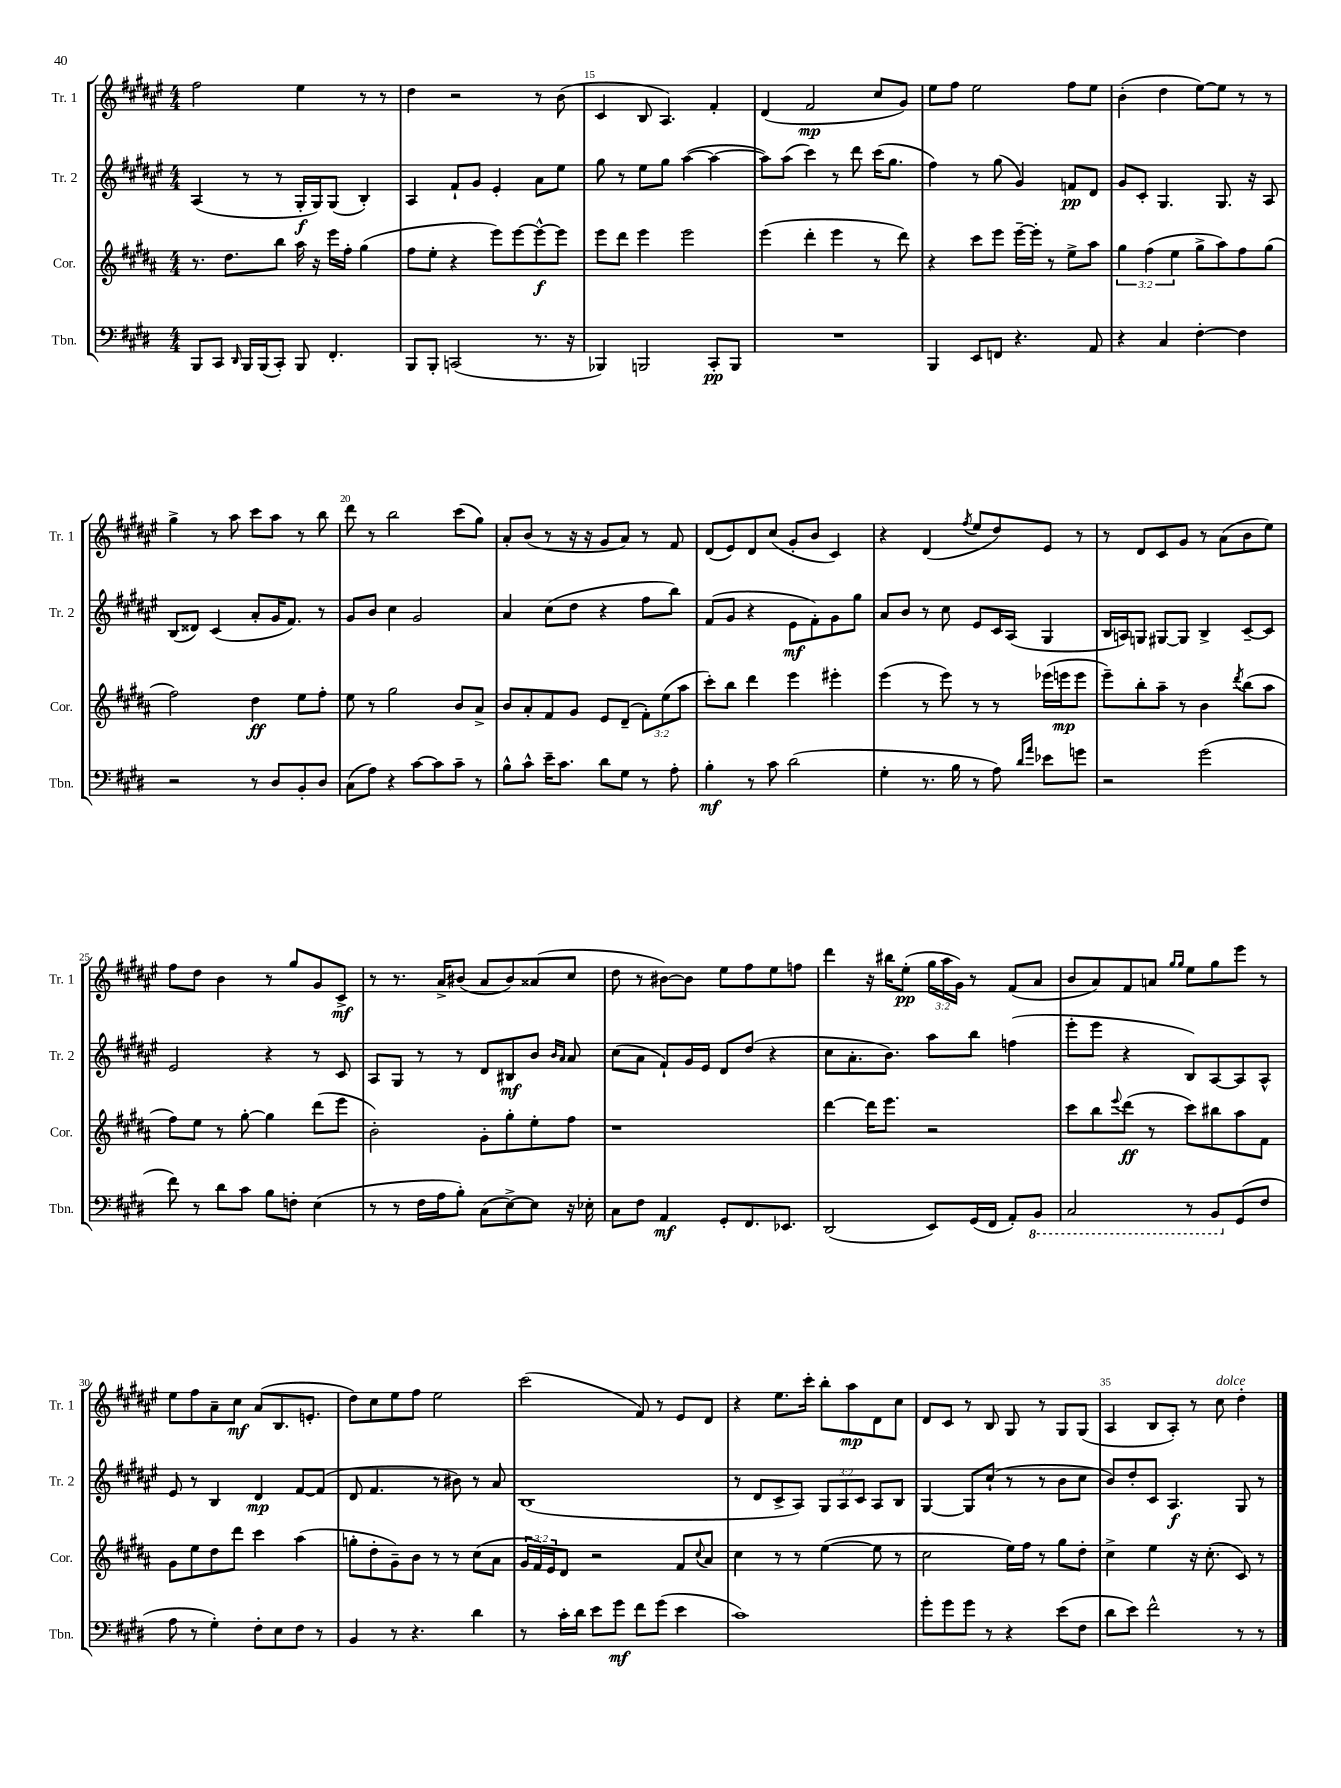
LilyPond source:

<<
\new StaffGroup <<
\new Staff = "s0" \with { instrumentName = "Tr. 1" shortInstrumentName = "Tr. 1" } {
    \clef treble \key fis \major \numericTimeSignature \time 4/4 \override Staff.TupletNumber.text = #tuplet-number::calc-fraction-text
    fis''2 eis''4 r8 r8 |
    dis''4 r2 r8 b'8( |
    cis'4 b8 ais4.) fis'4-. |
    dis'4( fis'2\mp cis''8 gis'8) |
    eis''8 fis''8 eis''2 fis''8 eis''8 |
    b'4-.( dis''4 eis''8~) eis''8 r8 r8 |
    gis''4-> r8 ais''8 cis'''8 ais''8 r8 b''8 |
    dis'''8 r8 b''2 cis'''8( gis''8) |
    ais'8-. b'8( r8 r16 r16 gis'8 ais'8) r8 fis'8 |
    dis'8( eis'8) dis'8 cis''8( gis'8-. b'8 cis'4) |
    r4 dis'4( \acciaccatura { fis''8 } eis''8 dis''8) eis'8 r8 |
    r8 dis'8 cis'8 gis'8 r8 ais'8( b'8 eis''8) |
    fis''8 dis''8 b'4 r8 gis''8 gis'8 cis'8->\mf |
    r8 r8. ais'16-> bis'8( ais'8 bis'8) aisis'8( cis''8 |
    dis''8 r8 bis'8~) bis'8 eis''8 fis''8 eis''8 f''8 |
    dis'''4 r16 bis''16 eis''8-.\pp( \tuplet 3/2 { gis''16 ais''16 gis'16) } r8 fis'8( ais'8 |
    b'8 ais'8) fis'8 a'8 \grace { gis''16 gis''16 } eis''8 gis''8 eis'''8 r8 |
    eis''8 fis''8 ais'8-- cis''8\mf ais'8( b8. e'8.-. |
    dis''8) cis''8 eis''8 fis''8 eis''2 |
    cis'''2( fis'8) r8 eis'8 dis'8 |
    r4 eis''8. cis'''16-. b''8-. ais''8\mp dis'8 cis''8 |
    dis'8 cis'8 r8 b8 gis8 r8 gis8 gis8( |
    ais4 b8 ais8-.) r8 cis''8^\markup { \italic "dolce" } dis''4-. \bar "|." |
}
\new Staff = "s1" \with { instrumentName = "Tr. 2" shortInstrumentName = "Tr. 2" } {
    \clef treble \key fis \major \numericTimeSignature \time 4/4 \override Staff.TupletNumber.text = #tuplet-number::calc-fraction-text
    ais4( r8 r8 gis16-.\f gis16) gis8( b4-.) |
    ais4 fis'8-! gis'8 eis'4-. ais'8 eis''8 |
    gis''8 r8 eis''8 gis''8 ais''4~( ais''4~ |
    ais''8) ais''8( cis'''4) r8 dis'''8 cis'''16( gis''8. |
    fis''4) r8 gis''8( gis'4) f'8\pp dis'8 |
    gis'8 cis'8-. gis4. gis8. r16 ais8 |
    b8( disis'8) cis'4( ais'8-. gis'16 fis'8.) r8 |
    gis'8 b'8 cis''4 gis'2 |
    ais'4 cis''8( dis''8 r4 fis''8 b''8) |
    fis'8( gis'8 r4 eis'8\mf fis'8-.) gis'8 gis''8 |
    ais'8 b'8 r8 cis''8 eis'8 cis'16 ais16( gis4 |
    b16 a16) g8 gis8~ gis8 b4-> cis'8~-- cis'8 |
    eis'2 r4 r8 cis'8 |
    ais8 gis8 r8 r8 dis'8 bis8\mf b'8 \grace { b'16 ais'16 } ais'8 |
    cis''8( ais'8 fis'8-!) gis'16 eis'16 dis'8 dis''8( r4 |
    cis''8 ais'8.-. b'8.) ais''8 b''8 f''4( |
    eis'''8-. eis'''8 r4 b8) ais8~ ais8 ais8-^ |
    eis'8 r8 b4 dis'4\mp fis'8~ fis'8( |
    dis'8 fis'4. r8 bis'8) r8 ais'8 |
    b1( |
    r8 dis'8 cis'8-> ais8) \tuplet 3/2 { gis8 ais8 cis'8 } ais8 b8 |
    gis4~ gis8 cis''8-!( r8 r8 b'8 cis''8 |
    b'8) dis''8-. cis'8 ais4.\f gis8 r8 \bar "|." |
}
\new Staff = "s2" \with { instrumentName = "Cor." shortInstrumentName = "Cor." } {
    \clef treble \key b \major \numericTimeSignature \time 4/4 \override Staff.TupletNumber.text = #tuplet-number::calc-fraction-text
    r8. dis''8. b''8 ais''16 r16 e'''16 fis''16-. gis''4( |
    fis''8 e''8-. r4 e'''8) e'''8~ e'''8~-^\f e'''8 |
    e'''8 dis'''8 e'''4 e'''2 |
    e'''4( dis'''4-. e'''4 r8 dis'''8) |
    r4 cis'''8 e'''8 e'''16~-- e'''16-. r8 e''8-> ais''8 |
    \tuplet 3/2 { gis''4 fis''4( e''4 } gis''8-> ais''8) fis''8 gis''8( |
    fis''2) dis''4\ff e''8 fis''8-. |
    e''8 r8 gis''2 b'8 ais'8-> |
    b'8 ais'8-. fis'8 gis'8 e'8 dis'8--( \tuplet 3/2 { fis'8-.) e''8( ais''8 } |
    cis'''8-.) b''8 dis'''4 e'''4 eis'''4-. |
    e'''4( r8 e'''8) r8 r8 ees'''16( e'''16\mp e'''8 |
    e'''8--) b''8-. ais''8-- r8 b'4 \acciaccatura { dis'''8 } b''8( ais''8 |
    fis''8) e''8 r8 gis''8~-. gis''4 dis'''8( e'''8 |
    b'2-.) gis'8-. gis''8-. e''8-. fis''8 |
    r1 |
    dis'''4~ dis'''16 e'''8. r2 |
    cis'''8 b''8 \appoggiatura { e'''8 } dis'''8\ff( r8 cis'''8) bis''8 ais''8 fis'8 |
    gis'8 e''8 dis''8 dis'''8 cis'''4 ais''4( |
    g''8-. dis''8-. gis'8--) b'8 r8 r8 cis''8( ais'8 |
    \tuplet 3/2 { gis'16 fis'16) e'16 } dis'8 r2 fis'8 \appoggiatura { cis''8 } ais'8 |
    cis''4 r8 r8 e''4~( e''8 r8 |
    cis''2 e''16) fis''16 r8 gis''8 dis''8-. |
    cis''4-> e''4 r16 cis''8.-.( cis'8) r8 \bar "|." |
}
\new Staff = "s3" \with { instrumentName = "Tbn." shortInstrumentName = "Tbn." } {
    \clef bass \key e \major \numericTimeSignature \time 4/4
    b,,8 cis,8 \grace { dis,16 } b,,16 b,,16( cis,8-.) b,,8 fis,4.-. |
    b,,8 b,,8-. c,2( r8. r16 |
    bes,,4) b,,2 cis,8-.\pp b,,8 |
    R1 |
    b,,4 e,8 f,8 r4. a,8 |
    r4 cis4 fis4~-. fis4 |
    r2 r8 dis8 b,8-. dis8 |
    cis8( a8) r4 cis'8~ cis'8 cis'8-- r8 |
    b8-^ cis'8-^ e'16-- cis'8. dis'8 gis8 r8 a8-. |
    b4-.\mf r8 cis'8 dis'2( |
    gis4-. r8. b16 r8 a8) \grace { dis'16 a'16 } ees'8 g'8 |
    r2 gis'2( |
    fis'8) r8 dis'8 cis'8 b8 f8-. e4( |
    r8 r8 fis16 a16 b8-.) cis8( e8~->) e8 r16 ees16-. |
    cis8 fis8 a,4\mf gis,8-. fis,8. ees,8. |
    dis,2( e,8) gis,16( fis,16 a,8-.) \ottava #-1 b,,8 |
    cis,2 r8 b,,8 \ottava #0 gis,8( fis8 |
    a8 r8 gis4-.) fis8-. e8 fis8 r8 |
    b,4 r8 r4. dis'4 |
    r8 cis'16-. dis'16 e'8 gis'8\mf fis'8 gis'8( e'4 |
    cis'1) |
    gis'8-. gis'8 gis'8 r8 r4 e'8( fis8 |
    dis'8 e'8) fis'2-^ r8 r8 \bar "|." |
}
>>
>>
\layout { \context { \Score currentBarNumber = #13 \override BarNumber.break-visibility = ##(#f #t #t) barNumberVisibility = #(every-nth-bar-number-visible 5) } }
